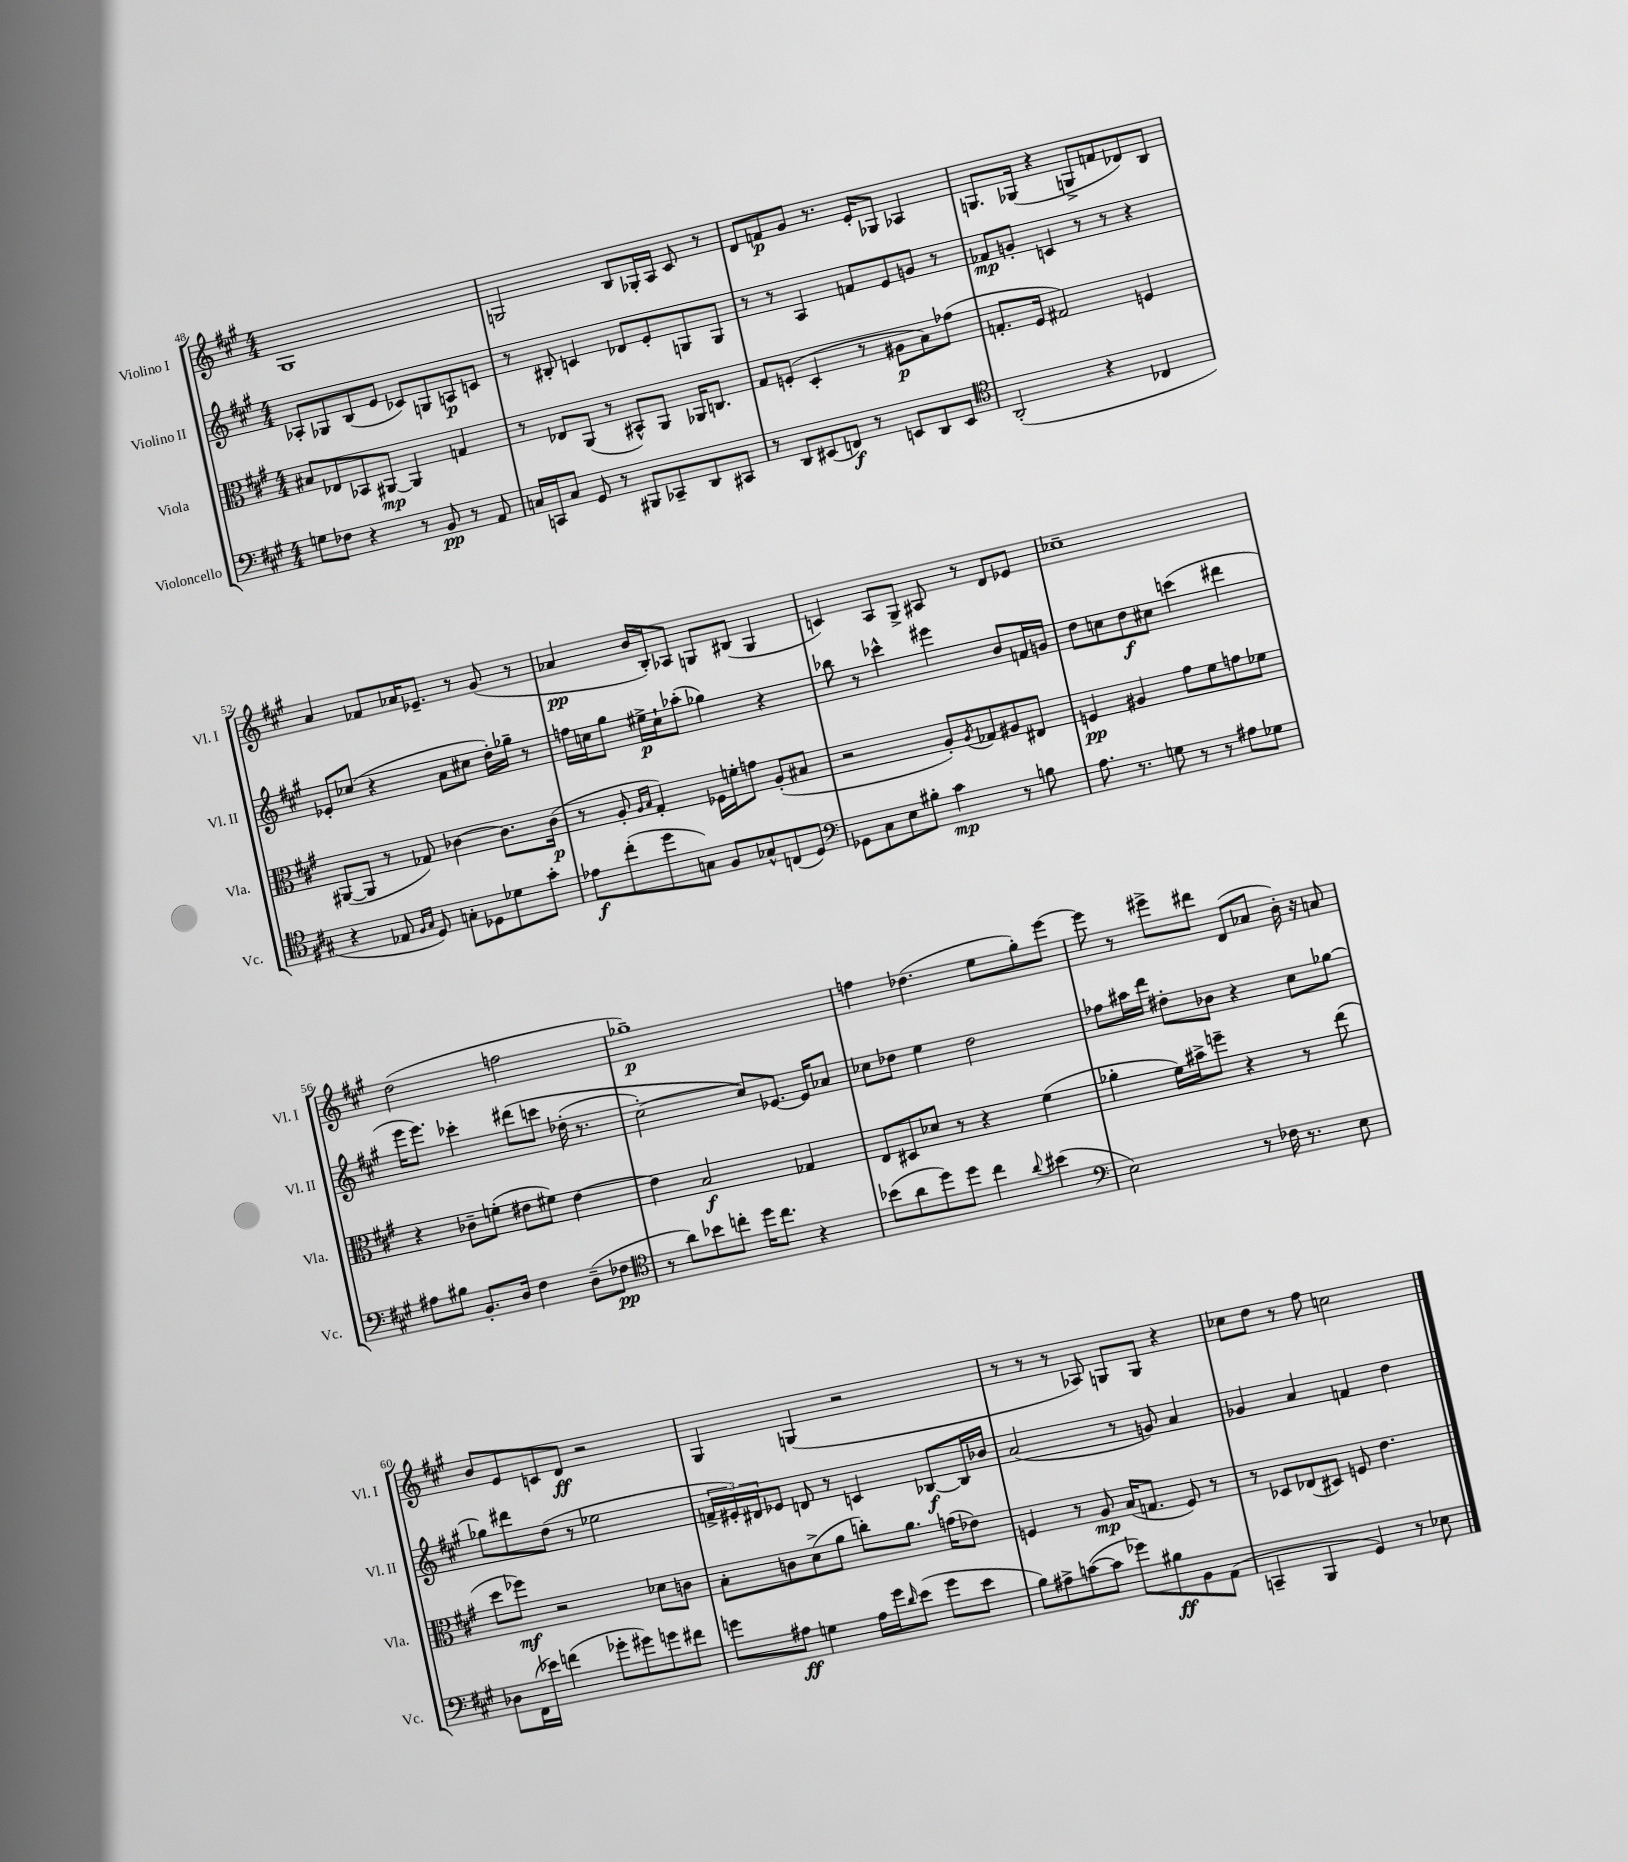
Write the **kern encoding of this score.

**kern	**kern	**kern	**kern
*staff4	*staff3	*staff2	*staff1
*clefF4	*clefC3	*clefG2	*clefG2
*k[f#c#g#]	*k[f#c#g#]	*k[f#c#g#]	*k[f#c#g#]
*M4/4	*M4/4	*M4/4	*M4/4
8G\L	8B#/L	8A-'/L	1G#
8F-\J	8E-/	8G-/	.
4r	8BB-/	(8B/	.
.	[8AA#/J	8e/J	.
8r	4AA#/]	8c-/L)	.
8BB/	.	8G/	.
8r	4G/	8A/	.
8AA/	.	8c/J	.
=	=	=	=
16C/LL	8r	8r	2G/
16CC/J	.	.	.
8C/J	8E-/L	8B#'/	.
8GG#/	(8AA/J	4c/	.
8r	8r	.	.
8BBB#/L	8BB#^^/L)	8d-/L	8B/L
8CC-~/	8AA/J	8e'/	16G-'/L
.	.	.	16A/JJ
8DD/	16AA-/LK	8G/	8c#/
.	8.C/J	.	.
8CC#/J	.	8G/J	8r
=	=	=	=
8r	8G#/L	8r	8d/L
8DD/L	(8F'/J	8r	8f/
(8EE#/	4D'/	4A/	8g#/J
8FF/J)	.	.	8.r
8r	8r	8f/L	.
.	.	.	16e'/LK
8EE/L	8A#\L	8e/	8G-/J
8DD/	8B\)	8g/J	4A-/
8EE/J	(8g-\J	8r	.
=	=	=	=
*clefC4	*	*	*
(2AA'/	8.G'/L	8f-/L	8.G/L
.	.	8g'/J	.
.	16F#/Jk	.	(16G-/Jk
.	2G#/)	4c/	4r
4r	.	8r	8G^/L
.	.	8r	8f/
4C-/	4F/	4r	8d-/)
.	.	.	8B/J
=	=	=	=
4r	([8AA#/L	8e-'/L	4a/
.	8AA#/]J	(8cc-/J	.
8E-/	8r	4r	8f-/L
16qqF#/LL	.	.	.
16qqG#/JJ	.	.	.
8D/)	8G-/)	.	16a-/K
.	.	.	8.e-~/J
8G'\L	[4c-\	8a\L	.
8D-\	.	8cc#\J	8r
8d-\	8.c-\]L	16dd'\LL)	(8g#/
.	.	16gg-~\JJ	.
8g#'\J	.	8r	8r
.	(16c-\Jk	.	.
=	=	=	=
8e-\L	8r	16ff\LL	4a-/
.	.	16cc\J	.
(8cc#'\	8A'/	8gg#\J	.
.	16qqA/LL	.	.
.	16qqB/JJ	.	.
8dd\	4G#'/)	16ee#^\LL	16b/LL
.	.	16cc`\J	16B'/J)
8G\J)	.	(8aa-'\J	8A-/J
8F#/L	16F-\LL	4gg-\)	8G/L
.	16f'\J	.	.
8G-^^/	8g\J	.	(8B#/J
(8C/	(8A'/L	4r	4G/
8D/J)	8B#/J	.	.
=	=	=	=
*clefF4	*	*	*
8GG-\L	2r	8bb-\	4c/)
8C#\	.	8r	.
8E\	.	4ccc-^^\	8A/L
8B#'\J	.	.	8G#^/J
4c#\	8A'/L)	4eee#\	8A#/
.	8qA/	.	.
.	8G-/	.	8r
8r	8A#/	8b/L	8d/L
8B\	8E#/J	16f/L	8e-/J
.	.	16g/JJ	.
=	=	=	=
8.A\	4F/	8dd\L	1cc-~
.	.	8cc\	.
8.r	.	.	.
.	4A#/	8dd\	.
8G\	.	8cc#\J	.
8r	8g#\L	(4ccc\	.
8r	8f#\	.	.
8A#\L	8g\	4ddd#\	.
8G-\J	8f-\J	.	.
=	=	=	=
8A#\L	4r	16eee\LK	(2dd\
.	.	8.eee\J)	.
8B#\J	.	.	.
8.BB'/L	8c-~\L	4ccc-'\	.
.	(8f'\J	.	.
16D/Jk	.	.	.
4F#\	8e#\L	&(8ddd#\L	2ff\
.	8f#\J)	8ccc\J	.
(8D~\L	[4e#\	(16dd-'\	.
.	.	8.r	.
8F-\J	.	.	.
=	=	=	=
*clefC4	*	*	*
8r	4e#\]	[2cc#'\)	1gg-~)
8a\L)	.	.	.
8b-\	2B/	.	.
8cc'\J	.	.	.
16dd\LK	.	8cc#/]L&)	.
8.cc\J	.	.	.
.	.	[8.e-/J	.
4r	4G-/	.	.
.	.	16e-/]LK	.
.	.	8a-/J	.
=	=	=	=
(8b-\L	8E/L	8cc-\L	4ff\
8a\	8D#/	8dd-\J	.
8dd\)	8d-/J	4ee\	(4.dd-\
8dd\J	8r	.	.
4cc#\	4r	2dd-\	.
.	.	.	8ee\L
8qqa/	.	.	.
(4b#\	(4f#\	.	8gg#'\)
.	.	.	[8eee\J
=	=	=	=
*clefF4	*	*	*
2E\)	4a-'\	8ff-\L	8eee\]
.	.	16aa#\L	8r
.	.	16ddd\JJ	.
.	16f#\LL)	8dd#'\L	8eee#^\L
.	16b#^\J	.	.
.	8ff~\J	8b-\J	8ddd#\J
8r	4r	4r	(8d/L
16F-\	.	.	8a-/J
8.r	.	.	.
.	8r	8cc#\L	16b'\)
.	.	.	16r
8E\	(8ee\	[8gg-\J	8a/
=	=	=	=
8D-\L	8dd\L	8gg-\]L	8b/L
(16FF#\L	8ff-\J)	8ddd#\	8e/
16e-\JJ)	.	.	.
(4f\	2r	(8dd\J	8c/
.	.	8r	8d/J
8g-'\L	.	2ee-\	2r
8g#\)	.	.	.
8g\	8d-\L	.	.
8f#\J	8c\J	.	.
=	=	=	=
8g\L	8B'\L	24f^/LL	4G#/
.	.	24e#'/)	.
.	.	24d#/J	.
8A#\J	8c\	8e-/J	.
4G\	(8d^\	8d/	(4G/
.	8a\J	8r	.
16A#\LL	8cc'\L)	4c/	2r
16g\J	.	.	.
16qqd/	.	.	.
(8e\J	8.a\J	.	.
8g\L	.	[8B-/L	.
.	(16g\LK	.	.
8e\J	8e-\J)	16B-/]L	.
.	.	16b-/JJ	.
=	=	=	=
8B\L)	4F/	(2a/	8r
8A#^\	.	.	8r
([8c\	8r	.	8r
8c\]J	8A/	.	8A-/)
8g-\L)	(16B/LK	8r	8G/L
.	8.G/J	.	.
8B#\	.	8g/)	8G/J
8BB\	8F/)	4a/	4r
(8AA\J	8r	.	.
=	=	=	=
4CC~/	8r	4g-/	8cc-\L
.	8D-/L	.	8dd\J
4BBB/	(8E-/	4a/	8r
.	8D#/J)	.	8ff#\
4GG#/)	8F/	4f/	2cc\
.	4.e\	.	.
8r	.	4dd\	.
8E-\	.	.	.
==	==	==	==
*-	*-	*-	*-
